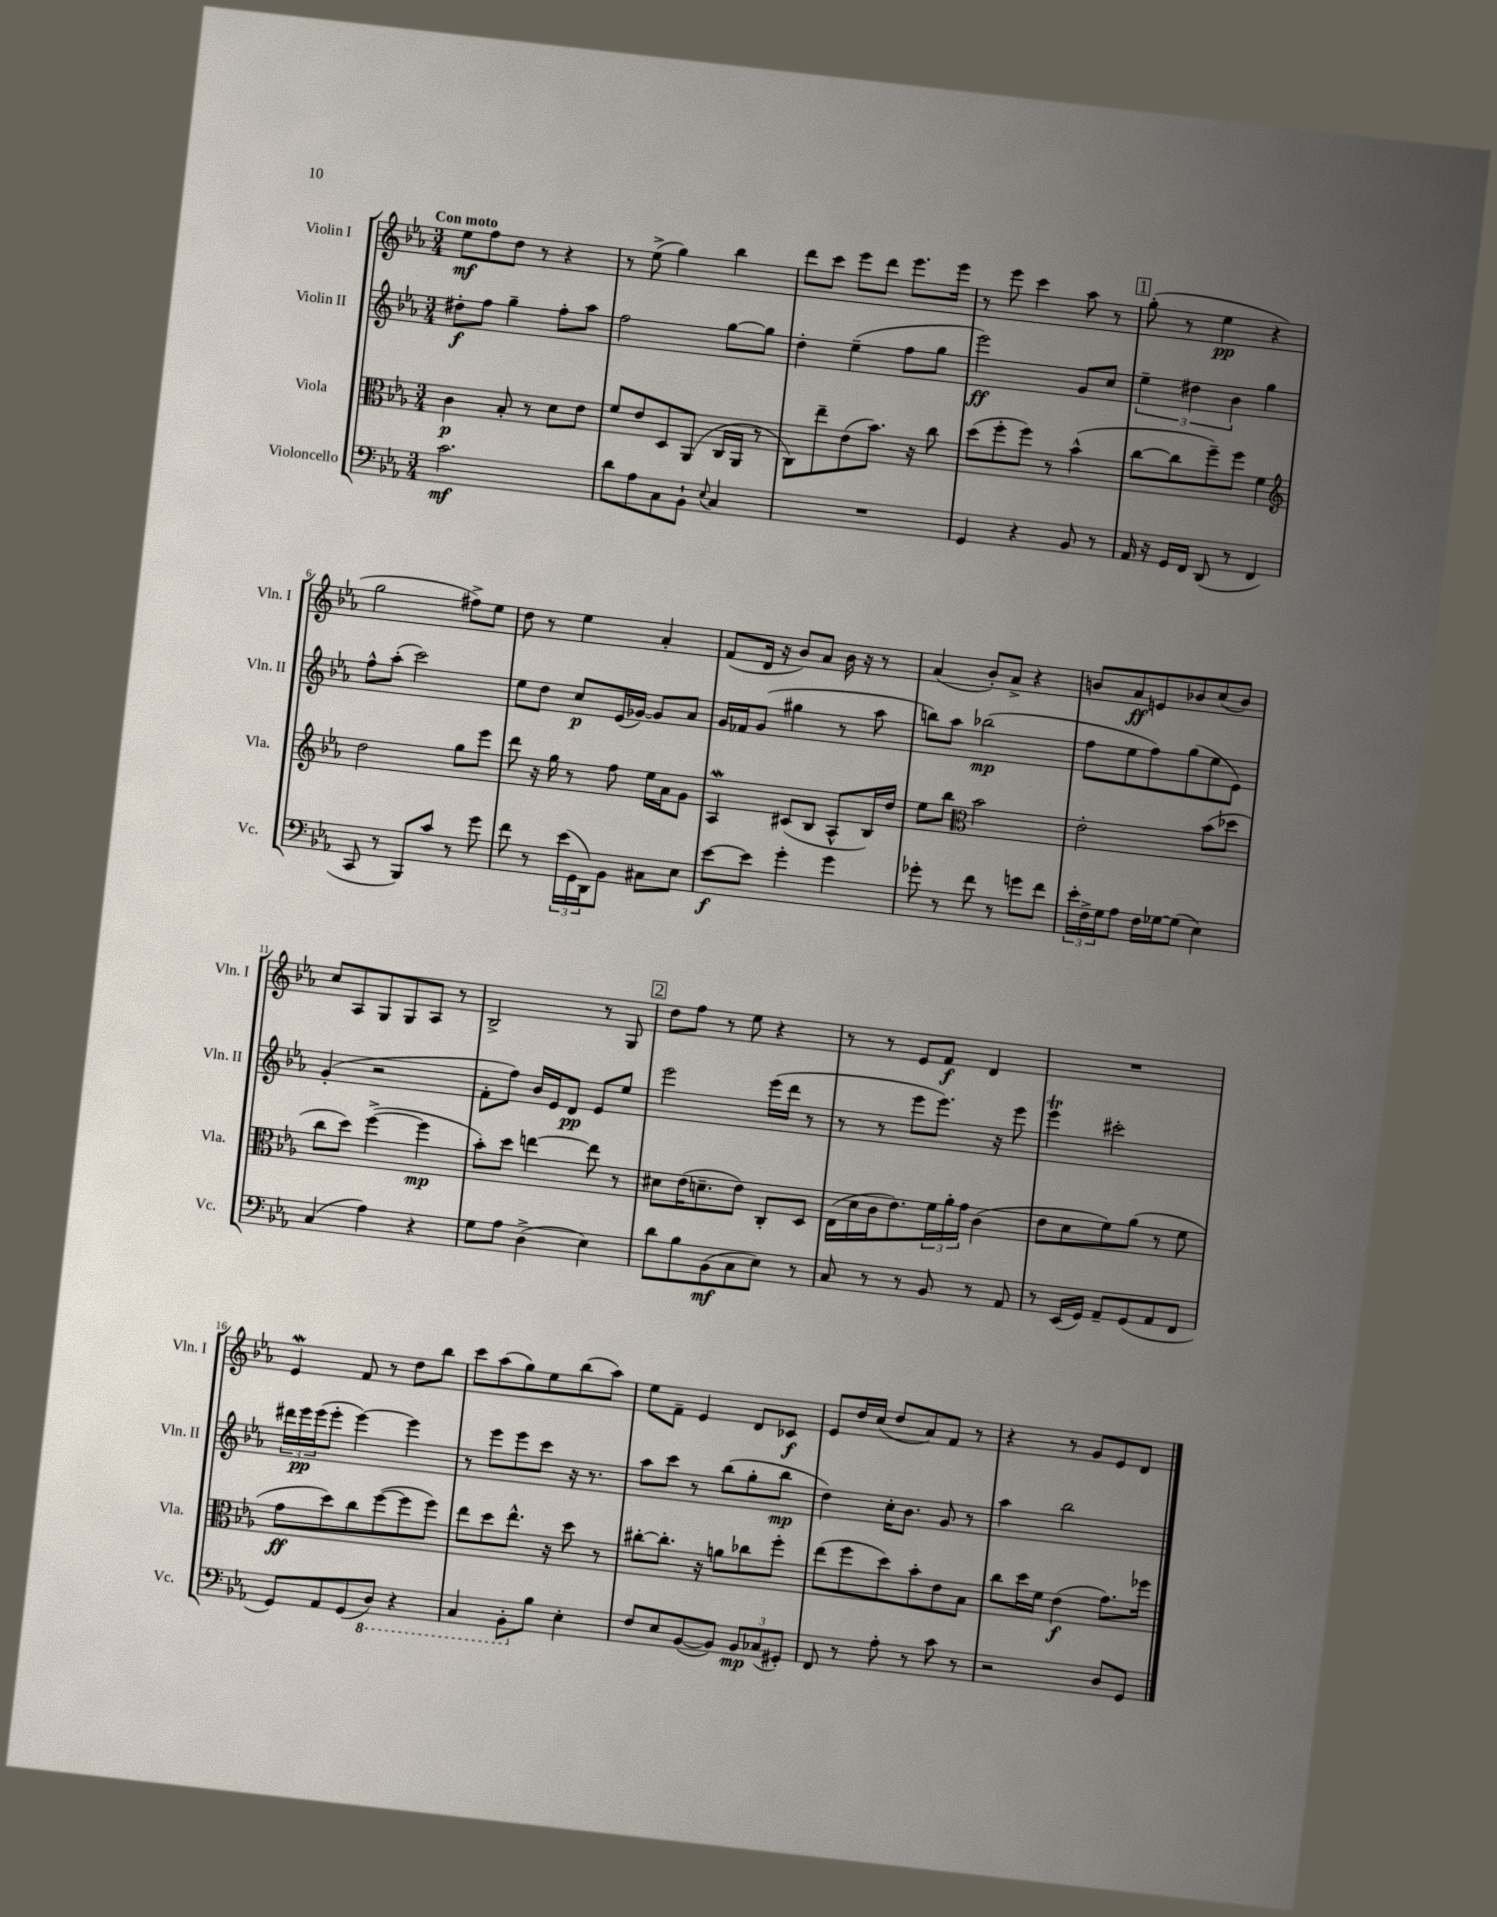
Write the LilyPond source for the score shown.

<<
\new StaffGroup <<
\new Staff = "s0" \with { instrumentName = "Violin I" shortInstrumentName = "Vln. I" } {
    \clef treble \key ees \major \numericTimeSignature \time 3/4 \tempo "Con moto"
    ees''8\mf f''8 d''8 r8 r4 |
    r8 ees''8->( g''4) bes''4 |
    d'''8 c'''8 ees'''8 d'''8 ees'''8. ees'''16 |
    r8 ees'''8 c'''4 aes''8 r8 |
    \mark \markup { \box "1" } g''8-.( r8 ees''4\pp r4 |
    g''2 fis''8->) ees''8 |
    d''8 r8 ees''4 aes'4-. |
    f'8( d'16 r16 bes'8) aes'8 bes'16 r16 r8 |
    aes'4( bes'8-.) aes'8-> r4 |
    b'8 aes'8\ff e'8 bes'8 c''8( bes'8) |
    c''8 aes8 g8 g8 aes8 r8 |
    bes2-> r8 g8 |
    \mark \markup { \box "2" } d''8 f''8 r8 ees''8 r4 |
    r8 r8 ees'8 f'8\f d'4 |
    R2. |
    ees'4\mordent f'8 r8 d''8 bes''8 |
    c'''8 aes''8( g''8) ees''8 bes''8( aes''8) |
    ees''8 f'8-- ees'4 d'8 ces'8\f |
    ees'8 d''16 c''16( d''8 aes'8) f'8 r8 |
    r4 r8 g'8 ees'8 d'8 \bar "|." |
}
\new Staff = "s1" \with { instrumentName = "Violin II" shortInstrumentName = "Vln. II" } {
    \clef treble \key ees \major \numericTimeSignature \time 3/4
    dis''8-.\f f''8 g''4-- f''8-. aes''8 |
    f''2 g''8~ g''8 |
    d''4-. ees''4--( f''8 g''8 |
    ees'''2\ff) g'8 c''8 |
    \mark \markup { \box "1" } \tuplet 3/2 { ees''4-- dis''4 bes'4 } g''4 |
    f''8-^ aes''8-.( c'''2) |
    ees''8 d''8 c''8\p ees'16( ges'16~) ges'8 aes'8 |
    g'16 fes'16 g'8( gis''4 r8 aes''8 |
    b''8) aes''8 bes''2\mp( |
    f''8 ees''8 f''8) g''8( ees''8 ees'8) |
    g'4-.( r2 |
    f'8-. f''8) bes'16 ees'16 d'8\pp ees'8 ees''8 |
    \mark \markup { \box "2" } ees'''2 ees'''16( d'''16 r8 |
    r8 r8 ees'''8 ees'''8.) r16 ees'''8 |
    ees'''4\trill cis'''2-. |
    \tuplet 3/2 { dis'''16 ees'''16\pp ees'''16( } ees'''8-. ees'''4~) ees'''4 |
    r8 ees'''8 ees'''8 c'''8 r16 r8. |
    aes''8 c'''8 r8 bes''8( g''8-. bes''8\mp |
    d''4) c''16-. bes'8. g'8 r8 |
    aes''4 bes''2 \bar "|." |
}
\new Staff = "s2" \with { instrumentName = "Viola" shortInstrumentName = "Vla." } {
    \clef alto \key ees \major \numericTimeSignature \time 3/4
    c'4\p bes8-. r8 d'8 ees'8 |
    f'8 ees'8 d8 aes,8( c16 aes,16 r8 |
    c8) ees''8-- ees'8( bes'8.) r16 c''8 |
    d''8( f''8-. f''8) r8 bes'4-^( |
    \mark \markup { \box "1" } c''8~ c''8 f''8--) f''8 f'4 |
    \clef treble d''2 g''8 ees'''8 |
    d'''8 r16 g''16 r8 f''8 ees''16 aes'16 g'8 |
    aes4\mordent cis'8( bes8 aes8-^ bes16) d''16 |
    ees''8 bes''8 \clef alto bes'2 |
    ees'2-. bes'8( des''8 |
    c''8 d''8) f''4~->( f''4\mp |
    bes'8-.) d''8 e''4~ e''8 r8 |
    \mark \markup { \box "2" } dis'8 ees'16( d'8.-- ees'8) c8-. d8 |
    ees16( d'16 c'16 ees'8.) \tuplet 3/2 { f'16 aes'16-. g'16 } c'4( |
    ees'8 d'8 f'8) aes'8( r8 f'8 |
    g'8\ff d''8) c''8 f''8~( f''8 f''8) |
    ees''8 d''8 ees''8.-^ r16 d''8 r8 |
    cis''8~-. cis''8.-. r16 a'8 ces''8 f''8-. |
    ees''8( f''8 d''8) bes'8-. ees'8 bes8 |
    c''8 d''16 f'16 ees'4\f( g'8.) fes''16 \bar "|." |
}
\new Staff = "s3" \with { instrumentName = "Violoncello" shortInstrumentName = "Vc." } {
    \clef bass \key ees \major \numericTimeSignature \time 3/4
    c'2.\mf |
    d'8 aes8 c8 bes,8-! \appoggiatura { ees8 } c4 |
    R2. |
    g,4 r4 bes,8 r8 |
    \mark \markup { \box "1" } aes,16 r16 g,16 f,16 d,8( r8 f,4 |
    c,8 r8 bes,,8) c'8 r8 g'8 |
    f'8 r8 \tuplet 3/2 { ees'16( g,16 d,16) } bes,8 cis8 ees8 |
    ees'8~\f ees'8 g'4-. g'4 |
    ges'8-. r8 f'8 r8 g'8 f'8 |
    \tuplet 3/2 { ees'16-. f16-> g16 } aes8 f16 ges16~ ges8( ees4) |
    c4( aes4) r4 |
    g8 aes8 d4->( ees4) |
    \mark \markup { \box "2" } d'8 bes8 bes,8\mf( c8 ees8) r8 |
    c8 r8 r8 bes,8 r8 aes,8 |
    r8 ees,16( g,16) aes,8-- g,8( aes,8 f,8 |
    g,8) aes,8 g,8( \ottava #-1 d,8) r4 |
    c,4 bes,,8-. \ottava #0 bes8 ees4-. |
    f8 ees8 bes,8~( bes,8) \tuplet 3/2 { bes,8\mp ces8( gis,8-.) } |
    f,8 r8 aes8-. r8 c'8 r8 |
    r2 d8 g,8 \bar "|." |
}
>>
>>
